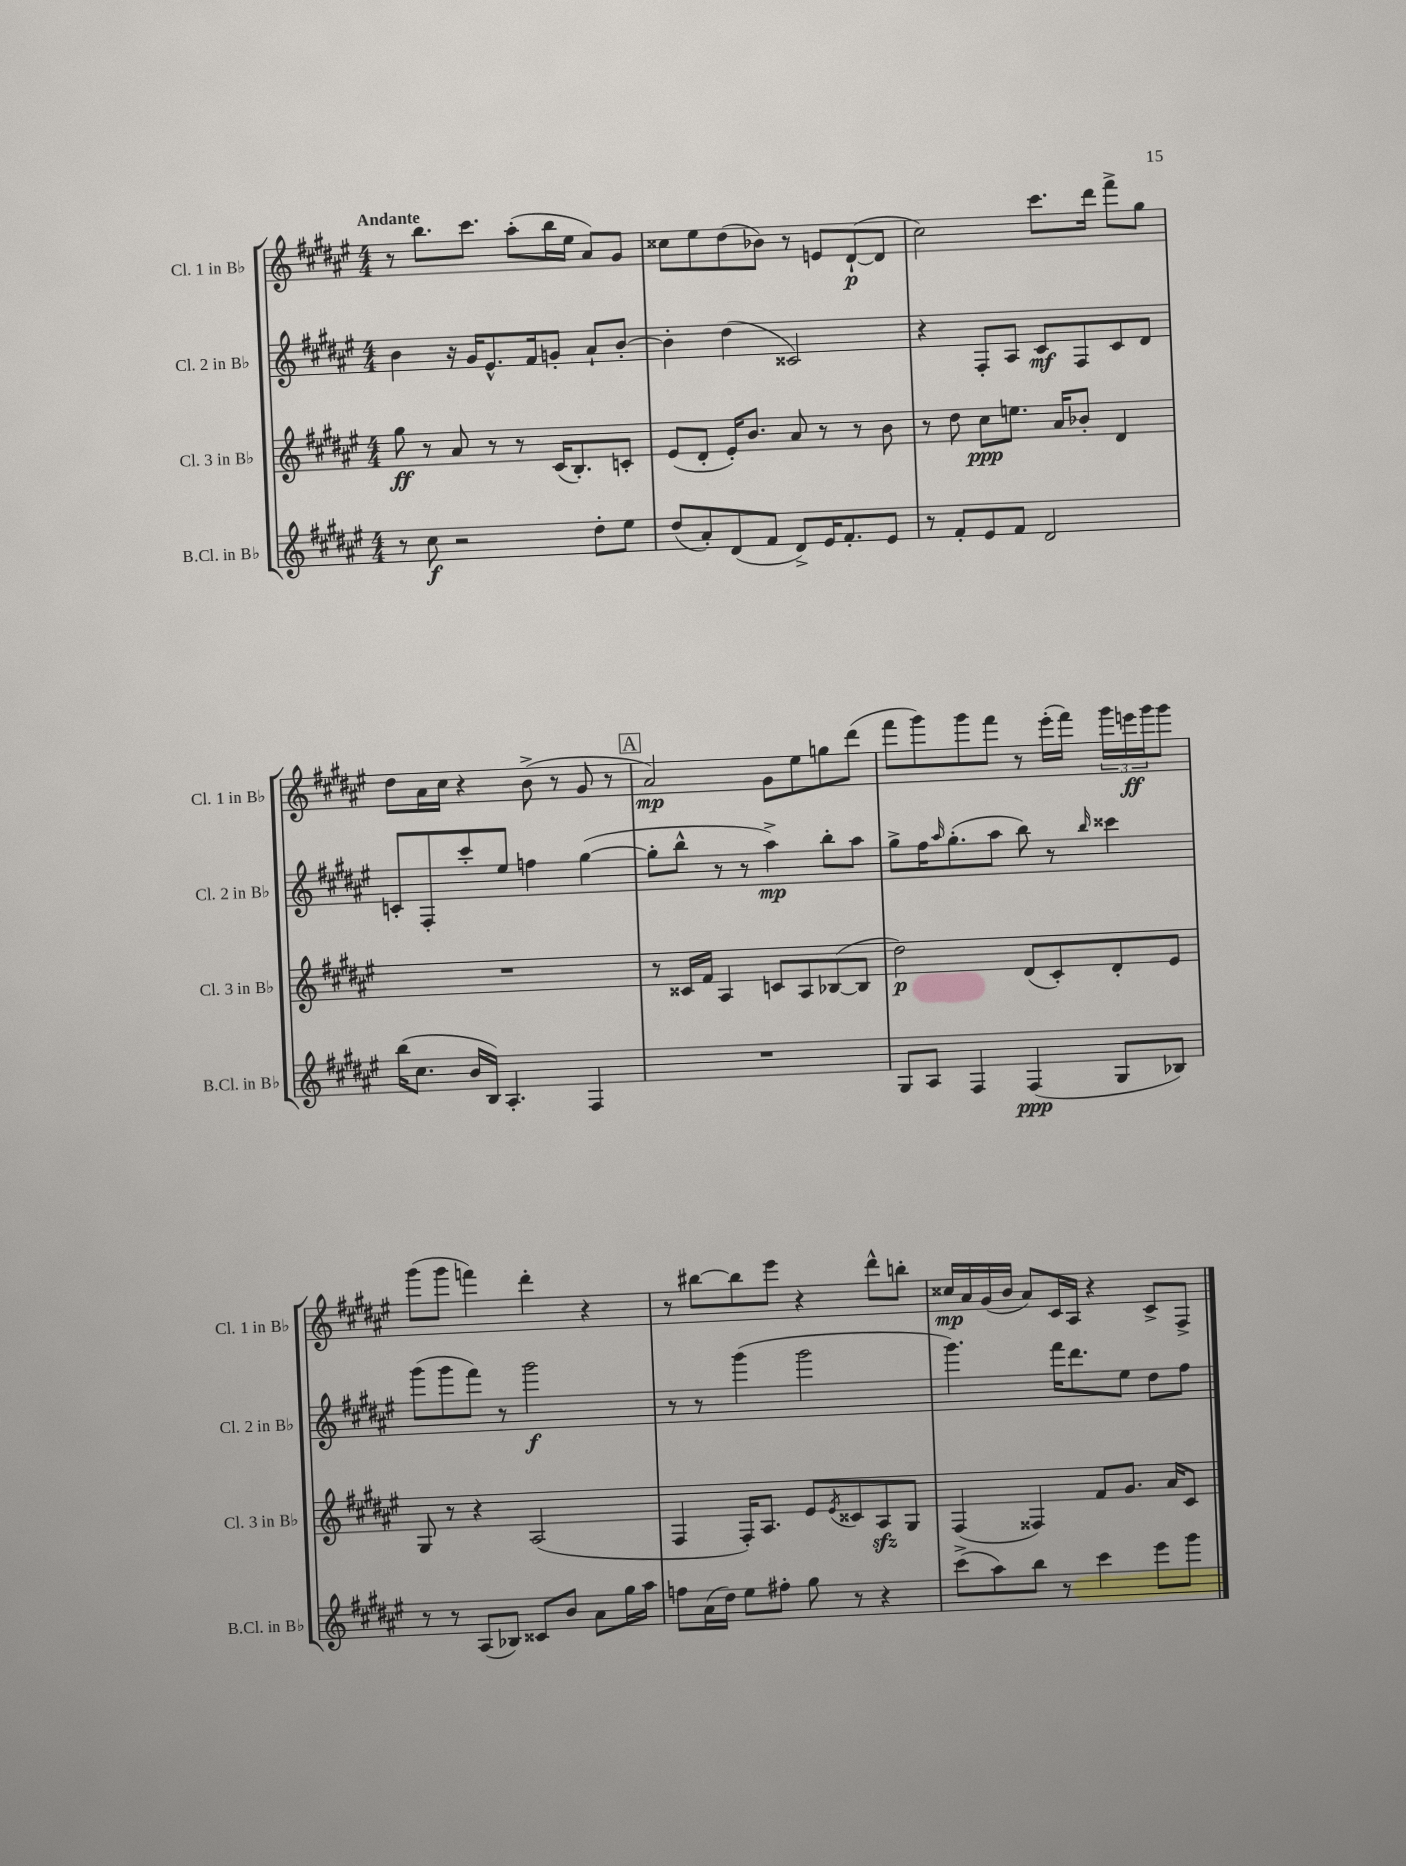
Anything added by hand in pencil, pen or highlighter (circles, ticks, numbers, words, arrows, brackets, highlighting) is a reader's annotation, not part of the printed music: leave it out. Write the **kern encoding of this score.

**kern	**kern	**kern	**kern
*staff4	*staff3	*staff2	*staff1
*clefG2	*clefG2	*clefG2	*clefG2
*k[f#c#g#d#a#e#]	*k[f#c#g#d#a#e#]	*k[f#c#g#d#a#e#]	*k[f#c#g#d#a#e#]
*M4/4	*M4/4	*M4/4	*M4/4
8r	8gg#	4b	8r
8cc#	8r	.	8.bb
2r	8a#	16r	.
.	.	16g#	8.ccc#
.	8r	8.e#^^	.
.	8r	.	(8aa#'
.	.	16f#	.
.	(16c#	8g'	16bb
.	8.B')	.	16ee#
8dd#'	.	8a#`	8a#)
8ee#	8c'	[8b'	8g#
=	=	=	=
(8dd#	(8e#	4b']	8cc##
8a#')	8d#'	.	8ee#
(8d#	16e#')	(4dd#	(8dd#
.	8.b	.	.
8f#	.	.	8b-)
8d#^)	8a#	2c##)	8r
16e#	8r	.	8e
8.f#'	.	.	.
.	8r	.	([8d#`
8e#	8b	.	8d#]
=	=	=	=
8r	8r	4r	2cc#)
8f#'	8dd#	.	.
8e#	8cc#	8F#'	.
8f#	8.ee	8A#	.
2d#	.	8c#	8.ccc#
.	16a#	.	.
.	8b-'	8F#	.
.	.	.	16ddd#
.	4d#	8c#	8fff#^
.	.	8d#	8gg#
=	=	=	=
(16bb	1r	8c'	8dd#
8.cc#	.	.	.
.	.	8F#'	16a#
.	.	.	16cc#
16b	.	8ccc#'	4r
16B)	.	.	.
4.A#'	.	8ee#	.
.	.	4ff	(8b^
.	.	.	8r
4F#	.	([4gg#	8g#
.	.	.	8r
=	=	=	=
1r	8r	8gg#']	2a#)
.	16c##	8bb^^	.
.	16f#	.	.
.	4A#	8r	.
.	.	8r	.
.	8c	4aa#^)	8g#
.	8A#	.	8ee#
.	([8B-	8bb'	8gg
.	8B-]	8aa#	(8ddd#
=	=	=	=
8G#	2dd#)	8gg#^	8fff#
8A#	.	16ff#	8ggg#)
.	.	16qqaa#	.
.	.	(8.gg#'	.
4F#	.	.	8ggg#
.	.	8aa#	8fff#
(4F#	(8d#	8bb)	8r
.	8c#')	8r	(16eee#'
.	.	.	16fff#)
.	.	16qqbb	.
8G#	8d#'	4ccc##	24ggg#
.	.	.	24eee
.	.	.	24ggg#
8B-)	8e#	.	8ggg#
=	=	=	=
8r	8G#	(8ggg#	(8ggg#
8r	8r	8ggg#	8ggg#
(8A#	4r	8fff#)	4fff)
8B-)	.	8r	.
8c##	(2A#	2ggg#	4ddd#'
8b	.	.	.
8a#	.	.	4r
16gg#	.	.	.
16aa#	.	.	.
=	=	=	=
8ff	4F#	8r	8r
(16a#	.	8r	[8bb#
16dd#)	.	.	.
8ee#	16F#')	(4ggg#	8bb#]
.	8.A#	.	.
8ff#'	.	.	8eee#
8gg#	8e#	2ggg#	4r
.	8qe#	.	.
8r	8c##	.	.
4r	8A#	.	8ddd#^^
.	8G#	.	8bb'
=	=	=	=
(8ccc#^	(4F#	4.ggg#)	16cc##
.	.	.	16a#
8aa#)	.	.	(16g#
.	.	.	16b
8bb	4F##)	.	8a#)
8r	.	16fff#	16c#
.	.	8.ddd#	16A#
4ccc#	8f#	.	4r
.	8.g#	8ee#	.
8eee#	.	8dd#	8c#^
.	16a#	.	.
8ggg#	8c#	8ff#	8F#^
==	==	==	==
*-	*-	*-	*-
